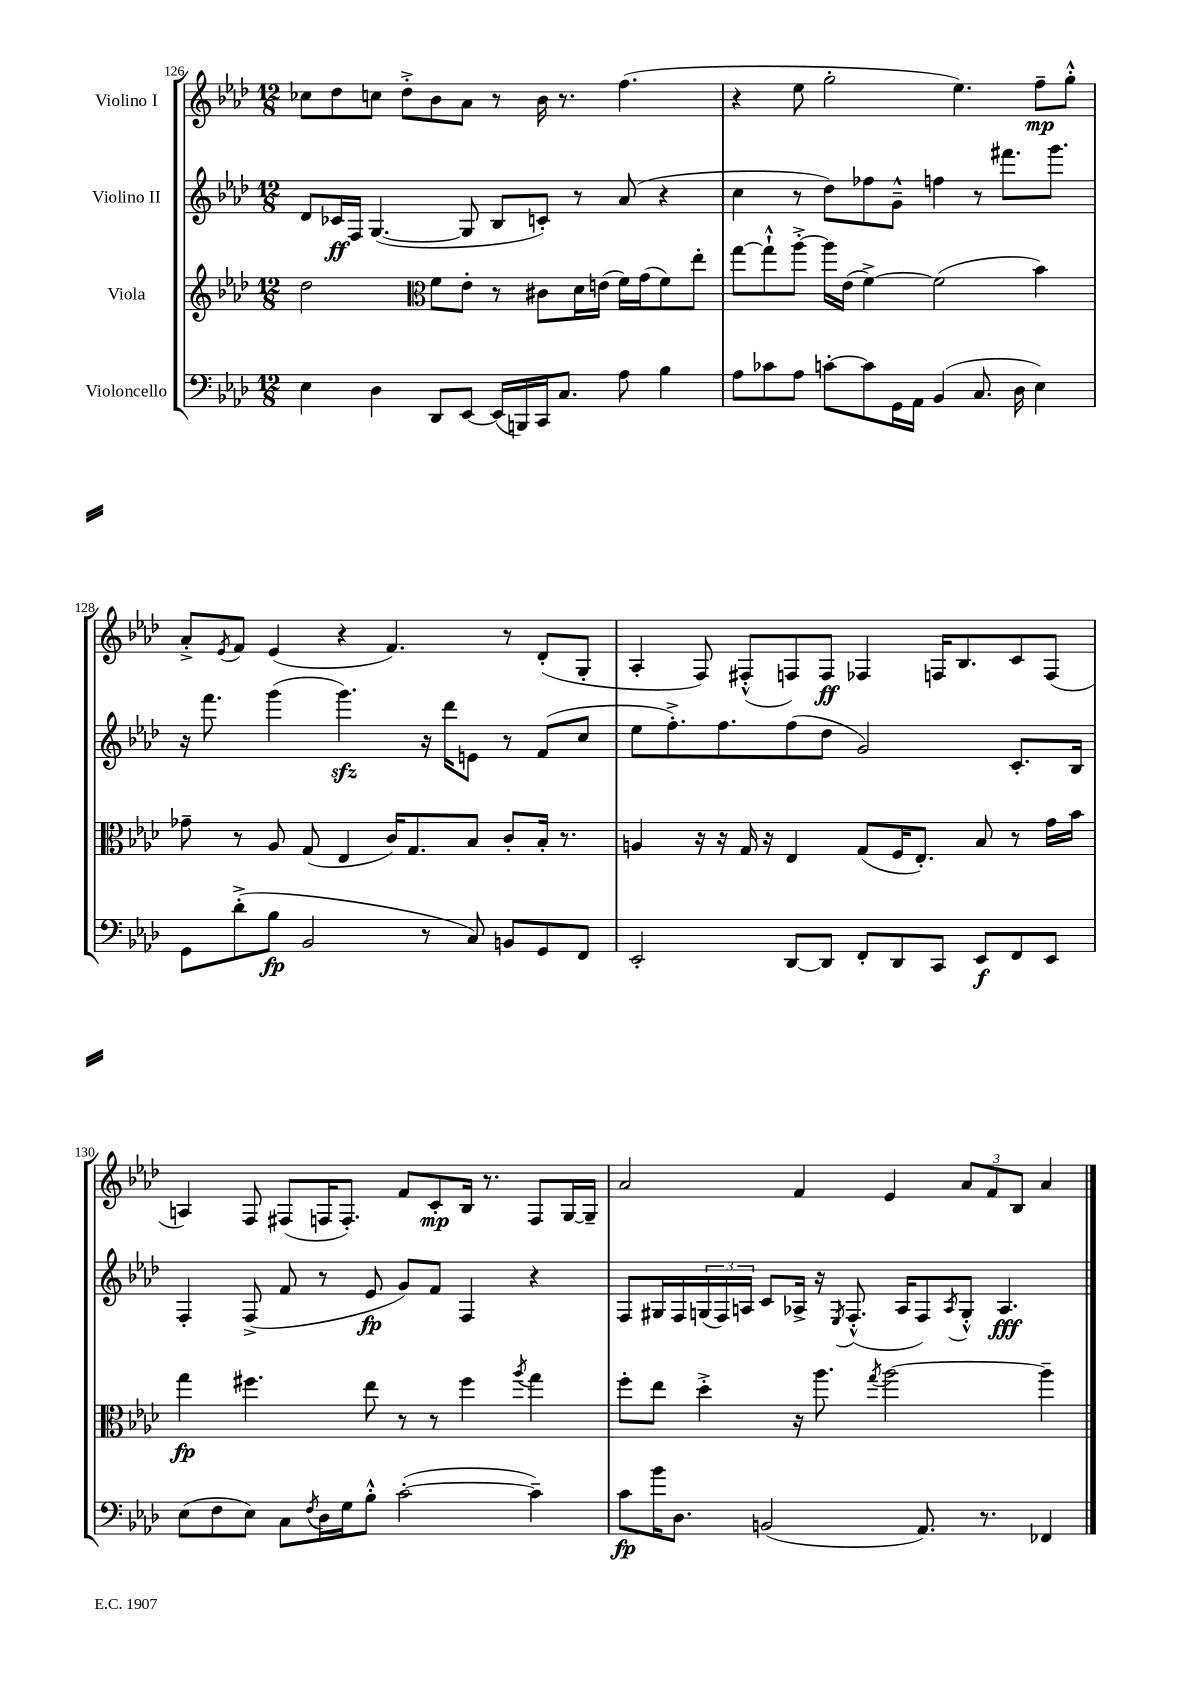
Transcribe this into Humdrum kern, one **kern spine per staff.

**kern	**dynam	**kern	**dynam	**kern	**dynam	**kern	**dynam
*part4	*part4	*part3	*part3	*part2	*part2	*part1	*part1
*staff4	*staff4	*staff3	*staff3	*staff2	*staff2	*staff1	*staff1
*I"Violoncello	*	*I"Viola	*	*I"Violino II	*	*I"Violino I	*
*clefF4	*	*clefG2	*	*clefG2	*	*clefG2	*
*k[b-e-a-d-]	*	*k[b-e-a-d-]	*	*k[b-e-a-d-]	*	*k[b-e-a-d-]	*
*M12/8	*	*M12/8	*	*M12/8	*	*M12/8	*
=126	=126	=126	=126	=126	=126	=126	=126
4E-\	.	2dd-\	.	8d-/L	.	8cc-X\L	.
.	.	.	.	16c-X/L	ff	8dd-\	.
.	.	.	.	16F/JJ	.	.	.
4D-\	.	.	.	([4.G/	.	8ccn\J	.
.	.	.	.	.	.	8dd-'^\L	.
*	*	*clefC3	*	*	*	*	*
8DD-/L	.	8f\L	.	.	.	8b-\	.
[8EE-/J	.	8e-'\J	.	8G/]	.	8a-\J	.
(16EE-/LL]	.	8r	.	8B-/L	.	8r	.
16BBBn/)	.	.	.	.	.	.	.
16CC/J	.	8c#X\L	.	8cn'/J)	.	16b-\	.
8.C/J	.	.	.	.	.	8.r	.
.	.	16d-\L	.	8r	.	.	.
.	.	(16en\JJ	.	.	.	.	.
8A-\	.	16f\LL)	.	(8a-/	.	(4.ff\	.
.	.	(16g\J	.	.	.	.	.
4B-\	.	8f\)	.	4r	.	.	.
.	.	8ee-'\J	.	.	.	.	.
=127	=127	=127	=127	=127	=127	=127	=127
8A-\L	.	[8gg\L	.	4cc\	.	4r	.
8c-X\	.	8gg`^^\]	.	.	.	.	.
8A-\J	.	[8aa-'^\J	.	8r	.	8ee-\	.
[8cn'\L	.	16aa-\LL]	.	8dd-\L)	.	2gg'\	.
.	.	(16e-\JJ	.	.	.	.	.
8c\]	.	[4f^\)	.	8ff-X\	.	.	.
16GG\L	.	.	.	8g~^^\J	.	.	.
16AA-\JJ	.	.	.	.	.	.	.
(4BB-/	.	(2f\]	.	4ffn\	.	.	.
.	.	.	.	.	.	4.ee-\)	.
8.C/	.	.	.	8r	.	.	.
.	.	.	.	8.fff#X\L	.	.	.
16D-\	.	.	.	.	.	.	.
4E-\)	.	4b-\)	.	.	.	8ff~\L	mp
.	.	.	.	8.ggg\J	.	.	.
.	.	.	.	.	.	8gg'^^\J	.
!!LO:LB:g=z
=128	=128	=128	=128	=128	=128	=128	=128
8GG\L	.	8g-X~\	.	16r	.	8a-'^/L	.
.	.	.	.	8.fff\	.	.	.
.	.	.	.	.	.	8qe-/	.
(8d-'^\	.	8r	.	.	.	8f/J	.
8B-\J	fp	8A-/	.	(4ggg\	.	(4e-/	.
2BB-/	.	(8G/	.	.	.	.	.
.	.	4E-/	.	4.gggzz\)	.	4r	.
.	.	16c/KL)	.	.	.	4.f/)	.
.	.	8.G/	.	.	.	.	.
8r	.	.	.	16r	.	.	.
.	.	.	.	16ddd-\KL	.	.	.
8C/)	.	8B-/J	.	8en\J	.	.	.
8BBn/L	.	8c'/L	.	8r	.	8r	.
8GG/	.	16B-'/Jk	.	(8f/L	.	(8d-'/L	.
.	.	8.r	.	.	.	.	.
8FF/J	.	.	.	8cc/J	.	8G'/J	.
=129	=129	=129	=129	=129	=129	=129	=129
2EE-'/	.	4An/	.	8ee-\L	.	4A-'/	.
.	.	.	.	8.ff'^\)	.	.	.
.	.	16r	.	.	.	8F/)	.
.	.	16r	.	8.ff\	.	.	.
.	.	16G/	.	.	.	(8F#X'^^/L	.
.	.	16r	.	.	.	.	.
[8DD-/L	.	4E-/	.	(8ff\	.	8Fn/)	.
8DD-/J]	.	.	.	8dd-\J	.	8F/J	ff
8FF'/L	.	(8G/L	.	2g/)	.	4F-X/	.
8DD-/	.	16F/K	.	.	.	.	.
.	.	8.E-'/J)	.	.	.	.	.
8CC/J	.	.	.	.	.	16Fn/KL	.
.	.	.	.	.	.	8.B-/	.
8EE-/L	f	8B-/	.	.	.	.	.
8FF/	.	8r	.	8.c'/L	.	8c/	.
8EE-/J	.	16g\LL	.	.	.	(8F/J	.
.	.	16b-\JJ	.	16B-/Jk	.	.	.
!!LO:LB:g=z
=130	=130	=130	=130	=130	=130	=130	=130
(8E-\L	.	4gg\	fp	4F'/	.	4An/)	.
8F\	.	.	.	.	.	.	.
8E-\J)	.	4.ff#X\	.	(8F^/	.	8F/	.
8C\L	.	.	.	8f/	.	(8F#X/L	.
8qF/	.	.	.	.	.	.	.
16D-\L	.	.	.	8r	.	16Fn/K	.
16G\J	.	.	.	.	.	8.F'/J)	.
8B-'^^\J	.	8ee-\	.	8e-/	fp	.	.
([2c'\	.	8r	.	8g/L)	.	8f/L	.
.	.	8r	.	8f/J	.	8c'/	mp
.	.	4ff#\	.	4F/	.	16B-/Jk	.
.	.	.	.	.	.	8.r	.
.	.	8qaa-/	.	.	.	.	.
4c~\])	.	4gg\	.	4r	.	8F/L	.
.	.	.	.	.	.	[16G/L	.
.	.	.	.	.	.	16G~/JJ]	.
=131	=131	=131	=131	=131	=131	=131	=131
8c\L	fp	8ff'\L	.	8F/L	.	2a-/	.
16b-\K	.	8ee-\J	.	16G#X/L	.	.	.
8.D-\J	.	.	.	16F/	.	.	.
.	.	4dd-'^\	.	(24Gn/	.	.	.
.	.	.	.	24F/)	.	.	.
.	.	.	.	24An/JJ	.	.	.
(2BBn/	.	.	.	8c/L	.	.	.
.	.	16r	.	16A-X^/Jk	.	4f/	.
.	.	8.aa-\	.	16r	.	.	.
.	.	.	.	8qE-/	.	.	.
.	.	.	.	(8.F'^^/	.	.	.
.	.	8qgg/	.	.	.	.	.
.	.	[2aa-\	.	.	.	4e-/	.
.	.	.	.	16A-/KL	.	.	.
8.AA-/)	.	.	.	8F/)	.	.	.
.	.	.	.	8qA-/	.	.	.
.	.	.	.	8G'^^/J	.	12a-/L	.
8.r	.	.	.	.	.	.	.
.	.	.	.	.	.	12f/	.
.	.	.	.	4.A-/	fff	.	.
.	.	.	.	.	.	12B-/J	.
4FF-X/	.	4aa-~\]	.	.	.	4a-/	.
==	==	==	==	==	==	==	==
*-	*-	*-	*-	*-	*-	*-	*-
